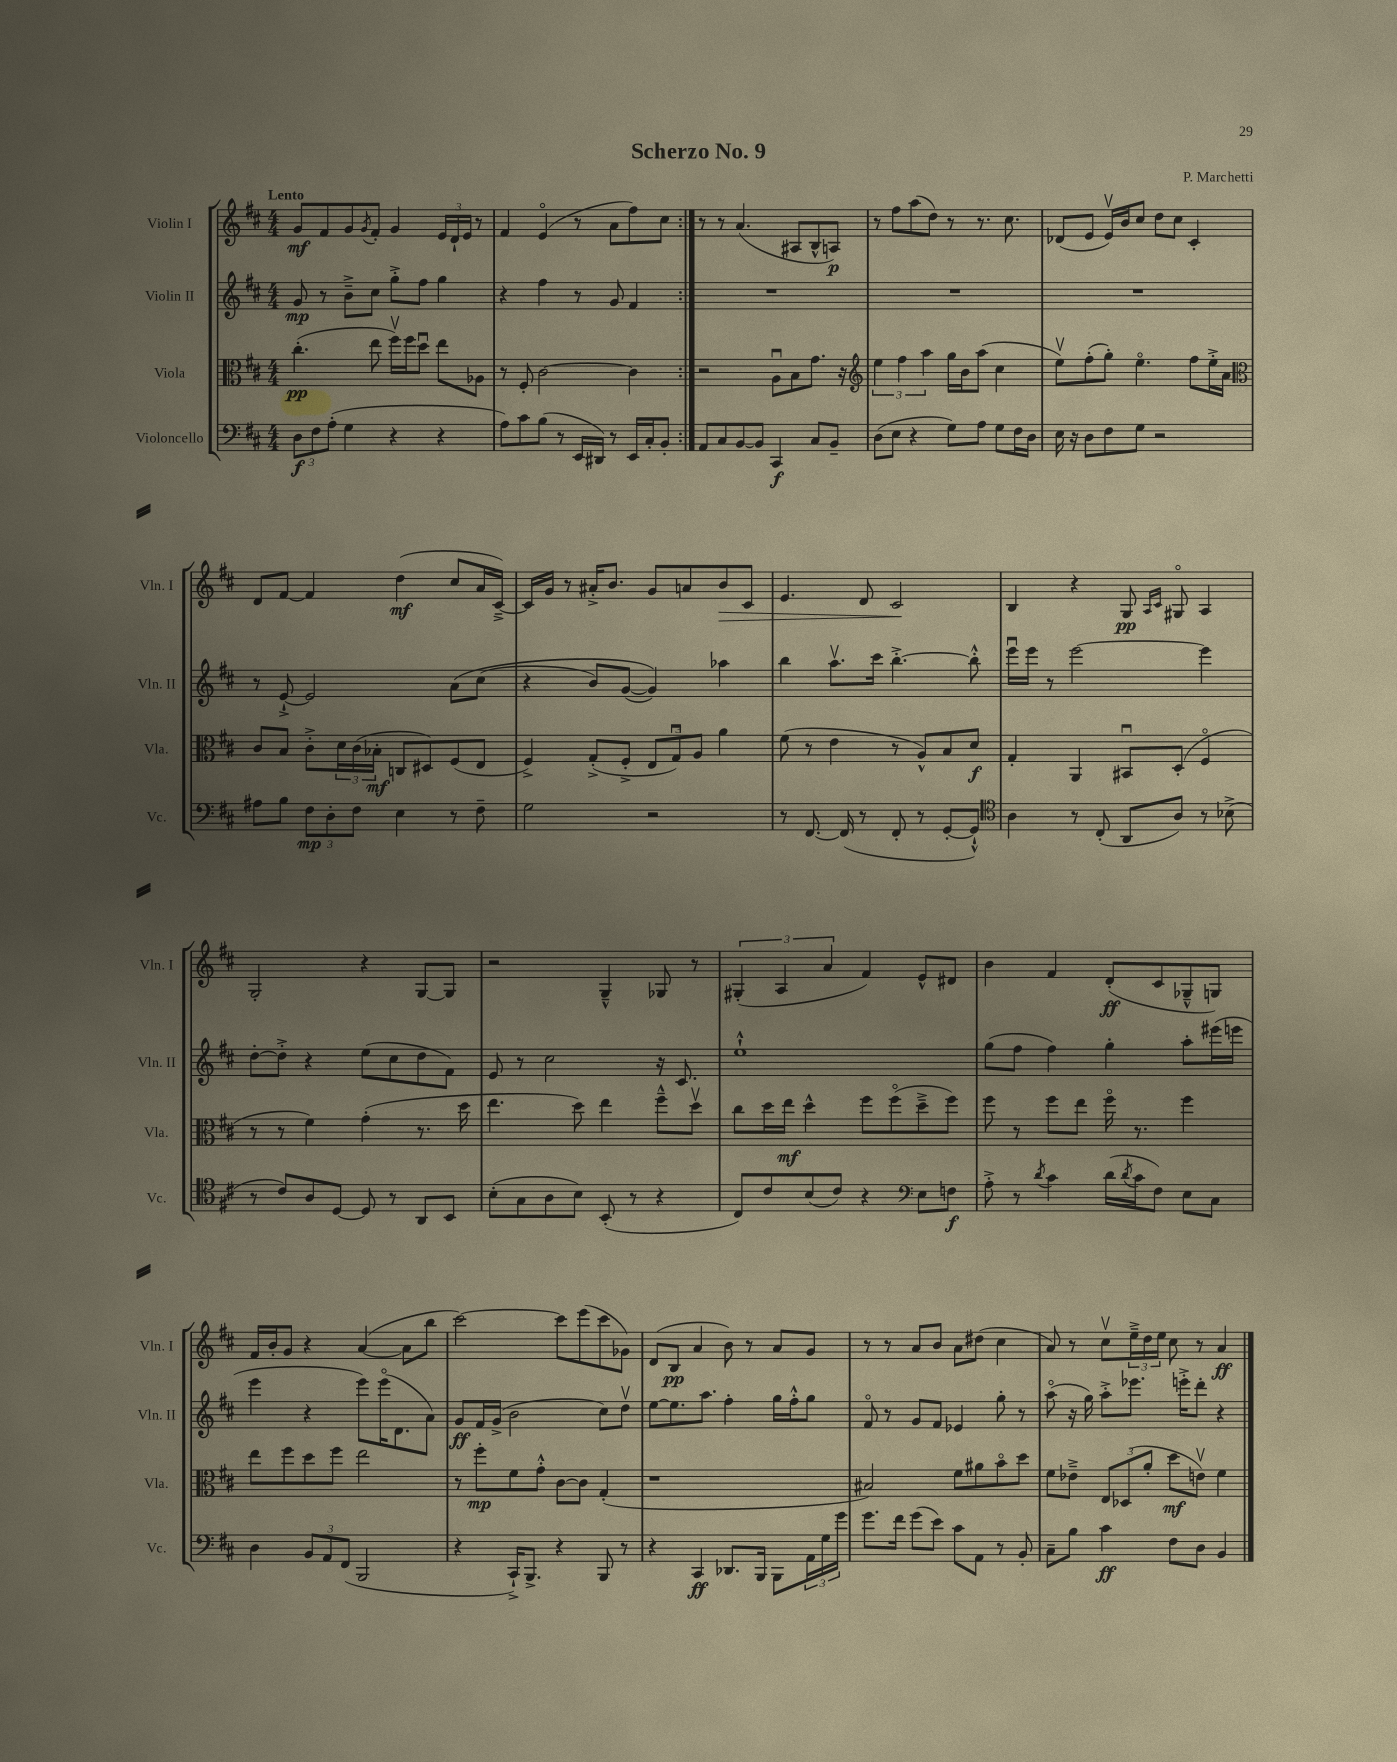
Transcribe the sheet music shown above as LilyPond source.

\header { title = "Scherzo No. 9" composer = "P. Marchetti" }
<<
\new StaffGroup <<
\new Staff = "s0" \with { instrumentName = "Violin I" shortInstrumentName = "Vln. I" } {
    \clef treble \key d \major \numericTimeSignature \time 4/4 \tempo "Lento"
    \repeat volta 2 { g'8\mf fis'8 g'8 \acciaccatura { g'8 } fis'8-. g'4 \tuplet 3/2 { e'16 d'16-! e'16 } r8 |
    fis'4 e'4\flageolet( r8 a'8 fis''8) cis''8 | }
    r8 r8 a'4.( ais8 b8-^ a8\p) |
    r8 fis''8 a''8( d''8) r8 r8. cis''8. |
    des'8( e'8 e'16\upbow) b'16 cis''8 d''8 cis''8 cis'4-. |
    d'8 fis'8~ fis'4 d''4\mf( cis''8 a'16 cis'16~--->) |
    cis'16 g'16 r8 ais'16-.-> b'8. g'8 a'8 b'8\> cis'8 |
    e'4. d'8 cis'2\! |
    b4 r4 g8\pp \grace { a16 cis'16 } gis8\flageolet a4 |
    g2-. r4 g8~ g8 |
    r2 g4---^ ges8 r8 |
    \tuplet 3/2 { gis4-.( a4 a'4 } fis'4) e'8-^ dis'8 |
    b'4 fis'4 d'8-.\ff( cis'8 ges8---^ g8) |
    fis'16 b'16-. g'8 r4 a'4~( a'8 b''8 |
    cis'''2~) cis'''8 e'''8( cis'''8 ges'8) |
    d'8( b8\pp a'4 b'8) r8 a'8 g'8 |
    r8 r8 a'8 b'8 a'8 dis''8( cis''4 |
    a'8) r8 cis''8\upbow \tuplet 3/2 { e''16---> d''16 e''16 } cis''8 r8 a'4\ff \bar "|." |
}
\new Staff = "s1" \with { instrumentName = "Violin II" shortInstrumentName = "Vln. II" } {
    \clef treble \key d \major \numericTimeSignature \time 4/4
    \repeat volta 2 { g'8\mp r8 b'8---> cis''8 g''8-.-> fis''8 g''4 |
    r4 fis''4 r8 g'8 fis'4 | }
    R1 |
    R1 |
    R1 |
    r8 e'8~-!-> e'2 a'8\( cis''8( |
    r4 b'8) g'8~( g'4)\) aes''4 |
    b''4 a''8.\upbow cis'''16 b''4.~-.-> b''8-.-^ |
    e'''16\downbow e'''16 r8 e'''2~ e'''4 |
    d''8~-. d''8-.-> r4 e''8( cis''8 d''8 fis'8) |
    e'8 r8 cis''2 r16 cis'8. |
    e''1-!-^ |
    g''8( fis''8 fis''4) g''4-. a''8-. eis'''16( e'''16 |
    e'''4 r4 e'''8) e'''16\flageolet( d'8. a'8) |
    g'8\ff fis'16 g'16->( b'2 cis''8) d''8\upbow |
    e''8~ e''8. a''8. fis''4-. g''16 fis''16-.-^ g''8 |
    fis'8\flageolet r8 g'8 fis'8 ees'4 g''8-. r8 |
    a''8\flageolet( r16 g''16) a''8-.-> ees'''8. e'''16-.-> d'''8-. r4 \bar "|." |
}
\new Staff = "s2" \with { instrumentName = "Viola" shortInstrumentName = "Vla." } {
    \clef alto \key d \major \numericTimeSignature \time 4/4
    \repeat volta 2 { cis''4.-.\pp( e''8 fis''16\upbow) fis''16 d''8\downbow e''8 aes8 |
    r8 fis8-. cis'2~ cis'4 | }
    r2 a8\downbow b8 g'8. r16 |
    \clef treble \tuplet 3/2 { e''4 fis''4 a''4 } g''16 b'16 a''8( cis''4 |
    e''8\upbow) fis''8-.( g''8-.) e''4.\flageolet fis''8 e''16-.-> a'16 |
    \clef alto cis'8 b8 cis'8-.-> \tuplet 3/2 { d'16 cis'16( bes16-.\mf } c8 dis8) fis8( e8 |
    fis4->) g8-.->( fis8-.-> \tuplet 3/2 { e8 g8\downbow) a8 } a'4 |
    fis'8( r8 e'4 r8 a8-^) b8 d'8\f |
    g4-. a,4 bis,8\downbow d8-.( fis4\flageolet |
    r8 r8 fis'4) g'4-.( r8. d''16 |
    e''4. d''8) e''4 fis''8---^ d''8\upbow |
    cis''8 d''16 e''16\mf d''4-^ fis''8 fis''8\flageolet( d''8---> fis''8) |
    fis''8 r8 fis''8 e''8 fis''16\flageolet r8. fis''4 |
    e''8 fis''8 d''8 fis''8 e''2 |
    r8 fis''8-.\mp fis'8 g'8-.-^ cis'8~ cis'8 g4-.( |
    r1 |
    bis2) fis'8 ais'8 b'8\flageolet d''8 |
    fis'8 ees'8---> \tuplet 3/2 { e8 des8( a'8-. } d''8\mf e'8\upbow) fis'4 \bar "|." |
}
\new Staff = "s3" \with { instrumentName = "Violoncello" shortInstrumentName = "Vc." } {
    \clef bass \key d \major \numericTimeSignature \time 4/4
    \repeat volta 2 { \tuplet 3/2 { d8\f fis8 a8-.( } g4 r4 r4 |
    a8) cis'8 b8( r8 e,16 dis,16) r8 e,16 cis16-. b,8-. | }
    a,8 cis8 b,8~ b,8 cis,4\f cis8 b,8-- |
    d8( e8 r4 g8) a8 g8 fis16 d16 |
    e16 r16 d8 fis8 g8 r2 |
    ais8 b8 \tuplet 3/2 { fis8\mp d8-. fis8 } e4 r8 fis8-- |
    g2 r2 |
    r8 fis,8.~ fis,16( r8 fis,8-. r8 g,8~-. g,8-!-^) |
    \clef tenor a4 r8 cis8-.( a,8 a8) r8 bes8->( |
    r8 cis'8) a8 d8~ d8 r8 a,8 b,8 |
    b8-.( g8 a8 b8) b,8-.( r8 r4 |
    cis8) cis'8 b8( cis'8) r4 \clef bass e8 f8\f |
    a8-.-> r8 \acciaccatura { d'8 } cis'4 d'16( \acciaccatura { d'8 } cis'16 fis8) e8 cis8 |
    d4 \tuplet 3/2 { b,8 a,8 fis,8( } b,,2 |
    r4 cis,16-!->) b,,8.-> r4 b,,8 r8 |
    r4 cis,4\ff des,8. b,,16 b,,8 \tuplet 3/2 { a,16 g16 g'16 } |
    g'8. fis'16 g'8( e'8) cis'8 a,8 r8 b,8-. |
    cis8-- b8 cis'4\ff fis8 d8 b,4 \bar "|." |
}
>>
>>
\layout { \context { \Score \remove "Bar_number_engraver" } }
